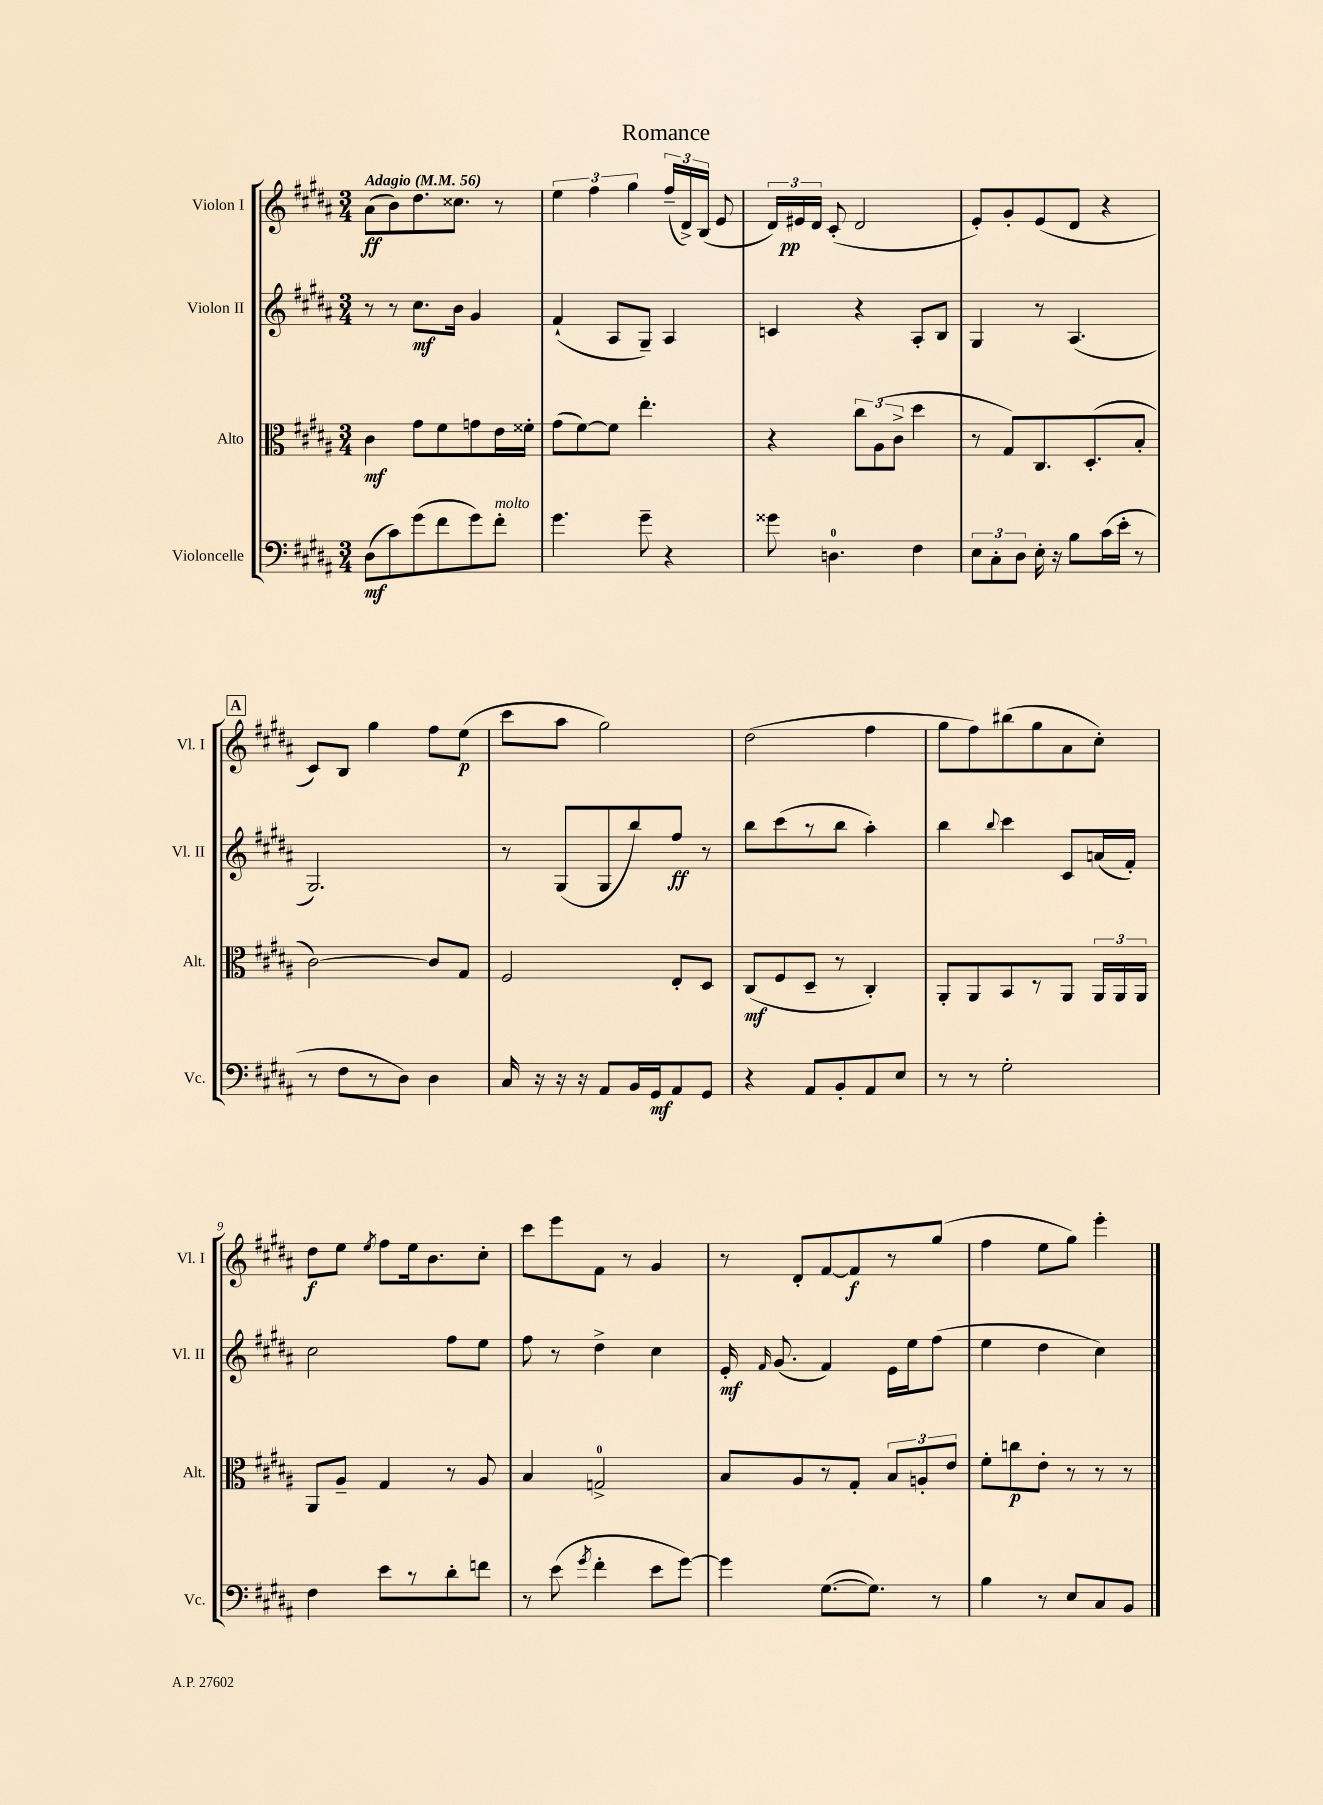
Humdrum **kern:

**kern	**kern	**kern	**kern
*staff4	*staff3	*staff2	*staff1
*clefF4	*clefC3	*clefG2	*clefG2
*k[f#c#g#d#a#]	*k[f#c#g#d#a#]	*k[f#c#g#d#a#]	*k[f#c#g#d#a#]
*M3/4	*M3/4	*M3/4	*M3/4
*MM56	*MM56	*MM56	*MM56
(8D#	4c#	8r	(8a#
8c#)	.	8r	8b)
(8g#	8g#	8.cc#	8.dd#
8f#	8f#	.	.
.	.	16b	8.cc##
8g#)	8g	4g#	.
8f#'	16e	.	8r
.	16f##'	.	.
=	=	=	=
4.g#	(8g#	(4f#`	6ee
.	[8f#)	.	.
.	.	.	6ff#
.	8f#]	8A#	.
.	.	.	6gg#
8g#~	4.ee'	8G#~)	.
4r	.	4A#	(24ff#~
.	.	.	24d#^)
.	.	.	(24B
.	.	.	8e
=	=	=	=
8g##	4r	4c	24d#)
.	.	.	24e#
.	.	.	24d#
4.D	.	.	(8c#'
.	12cc#	4r	2d#
.	(12A#	.	.
.	12c#^	.	.
4F#	4dd#	8A#'	.
.	.	8B	.
=	=	=	=
12E	8r	4G#	8e')
12C#'	.	.	.
.	8G#)	.	8g#'
12D#	.	.	.
16E'	8.C#	8r	(8e
16r	.	.	.
8B	.	(4.A#	8d#
.	(8.D#'	.	.
(16c#	.	.	4r
16e'	.	.	.
8r	8B'	.	.
=	=	=	=
8r	[2c#)	2.G#)	8c#)
8F#	.	.	8B
8r	.	.	4gg#
8D#)	.	.	.
4D#	8c#]	.	8ff#
.	8G#	.	(8ee
=	=	=	=
16C#	2F#	8r	8ccc#
16r	.	.	.
16r	.	(8G#	8aa#
16r	.	.	.
8AA#	.	8G#	2gg#)
16BB	.	8bb)	.
16GG#	.	.	.
8AA#	8E'	8ff#	.
8GG#	8D#	8r	.
=	=	=	=
4r	(8C#	8bb	(2dd#
.	8F#	(8ccc#	.
8AA#	8D#~	8r	.
8BB'	8r	8bb	.
8AA#	4C#')	4aa#')	4ff#
8E	.	.	.
=	=	=	=
8r	8AA#'	4bb	8gg#
8r	8AA#	.	8ff#)
.	.	8qqbb	.
2G#'	8BB	4ccc#	(8bb#
.	8r	.	8gg#
.	8AA#	8c#	8a#
.	24AA#	(16a	8cc#')
.	24AA#	.	.
.	.	16f#')	.
.	24AA#	.	.
=	=	=	=
4F#	8AA#	2cc#	8dd#
.	8A#~	.	8ee
.	.	.	8qee
8e	4G#	.	8ff#
8r	.	.	16ee
.	.	.	8.b
8d#'	8r	8ff#	.
8f	8A#	8ee	8cc#'
=	=	=	=
8r	4B	8ff#	8ccc#
(8e	.	8r	8eee
8qg#	.	.	.
4f#'	2G^	4dd#^	8f#
.	.	.	8r
8e	.	4cc#	4g#
[8g#)	.	.	.
=	=	=	=
4g#]	8B	16e'	8r
.	.	16qqf#	.
.	.	(8.g#	.
.	8A#	.	8d#'
([8.G#	8r	4f#)	[8f#
.	8G#'	.	8f#]
8.G#])	.	.	.
.	12B	16e	8r
.	.	16ee	.
.	12A'	.	.
8r	.	(8ff#	(8gg#
.	12e	.	.
=	=	=	=
4B	8f#'	4ee	4ff#
.	8cc	.	.
8r	8e'	4dd#	8ee
8E	8r	.	8gg#)
8C#	8r	4cc#)	4eee'
8BB	8r	.	.
==	==	==	==
*-	*-	*-	*-
